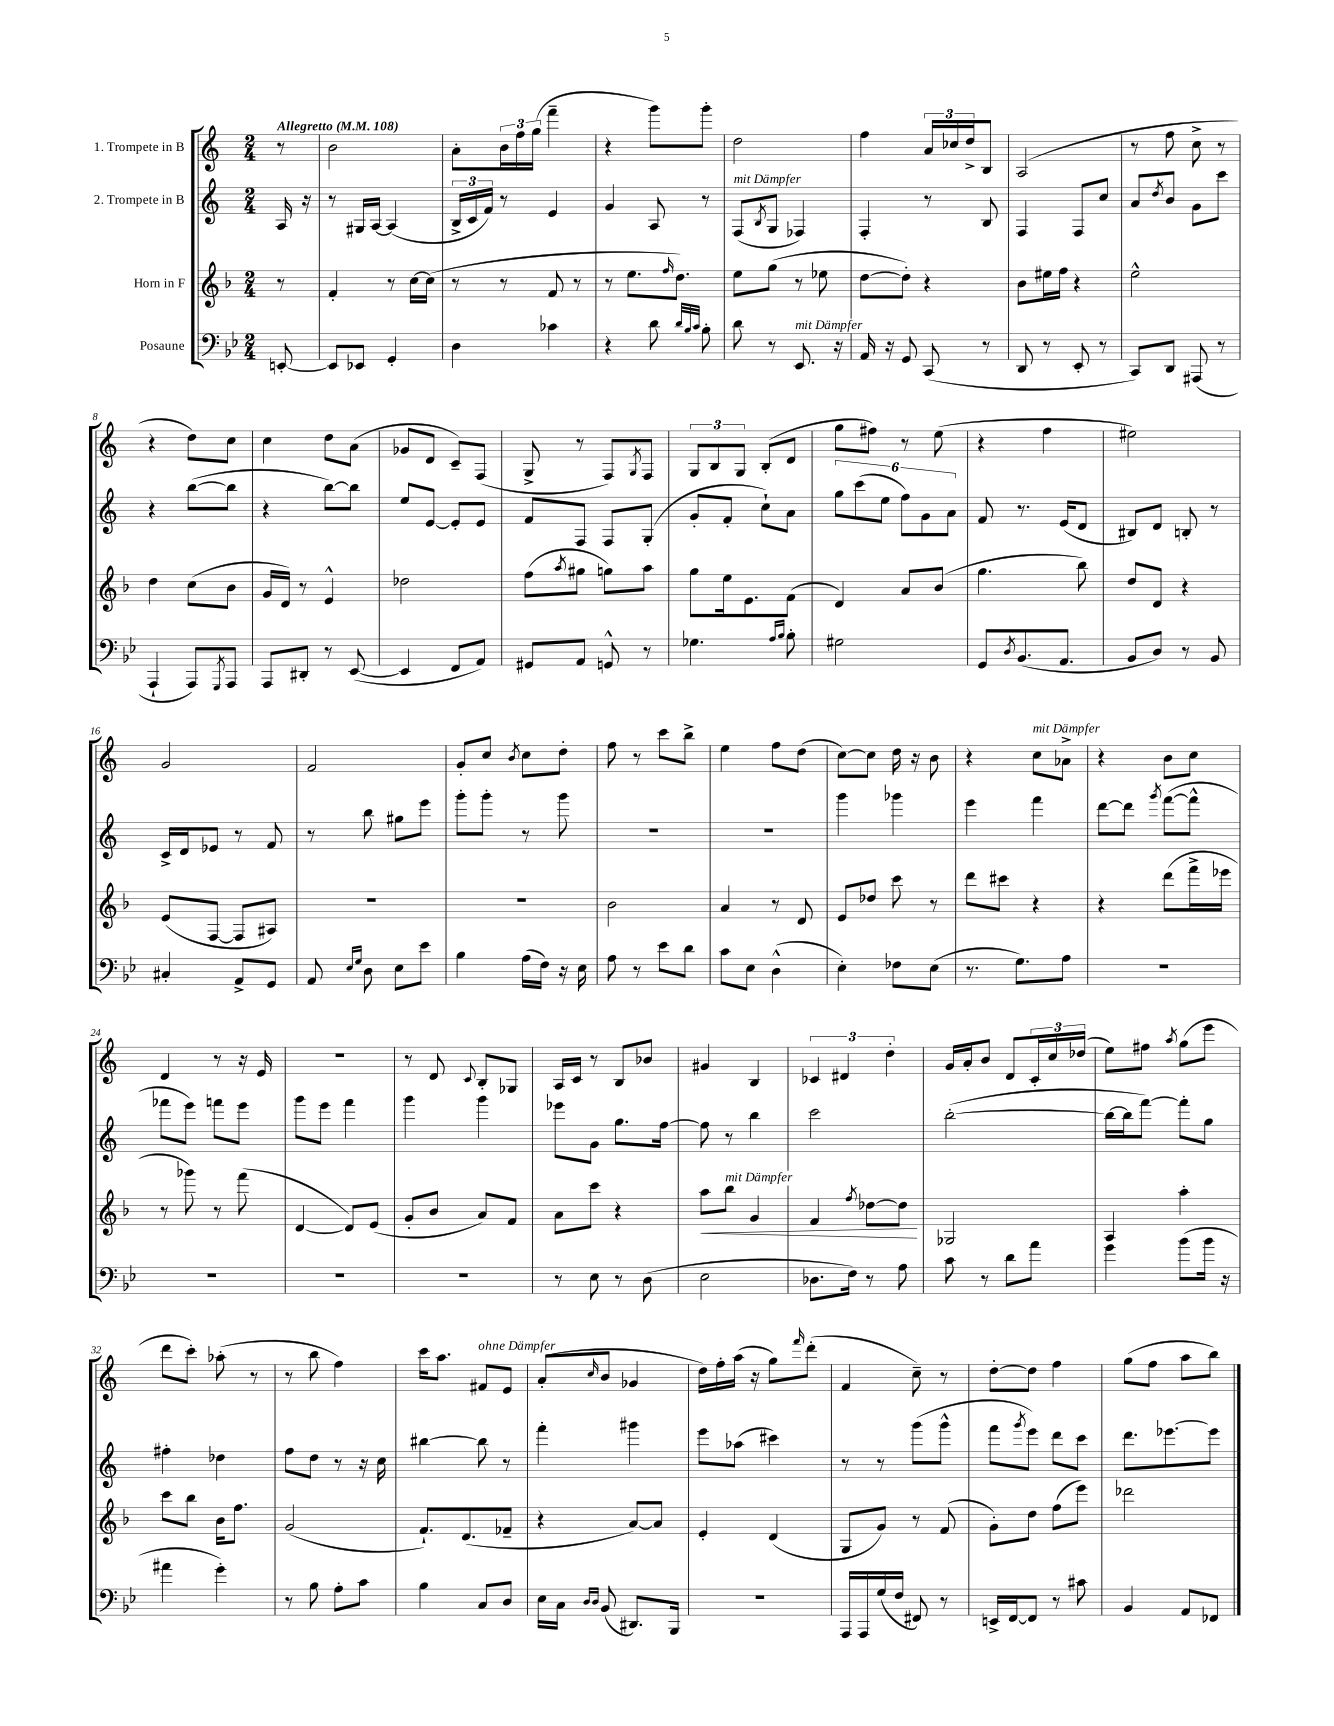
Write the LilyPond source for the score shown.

<<
\new StaffGroup <<
\new Staff = "s0" \with { instrumentName = "1. Trompete in B" } {
    \clef treble \key c \major \numericTimeSignature \time 2/4 \partial 8 \tempo "Allegretto" 4 = 108
    r8 |
    b'2 |
    a'8-. \tuplet 3/2 { b'16 f''16 g''16( } f'''4-- |
    r4 g'''8) g'''8-. |
    d''2 |
    f''4 \tuplet 3/2 { a'16 ces''16 d''16-> } b8 |
    a2( |
    r8 f''8 c''8-> r8 |
    r4 d''8) c''8 |
    c''4 d''8 a'8( |
    ges'8 d'8 c'8--) f8( |
    g8-> r8 f8) \acciaccatura { g8 } f8 |
    \tuplet 3/2 { g8 b8 g8 } b8-.( d'8 |
    g''8 fis''8) r8 e''8( |
    r4 f''4 |
    eis''2) |
    g'2 |
    f'2 |
    g'8-. c''8 \acciaccatura { b'8 } c''8 d''8-. |
    f''8 r8 c'''8 b''8-> |
    e''4 f''8 d''8( |
    c''8~) c''8 d''16 r16 b'8 |
    r4 c''8^\markup { \italic "mit Dämpfer" } aes'8-> |
    r4 b'8 c''8 |
    d'4 r8 r16 e'16 |
    r2 |
    r8 d'8 \appoggiatura { c'8 } b8-. ges8 |
    a16 c'16 r8 b8 bes'8 |
    gis'4 b4 |
    \tuplet 3/2 { ces'4 dis'4 d''4-. } |
    g'16 a'16-. b'8 d'8 \tuplet 3/2 { c'16-. c''16 des''16( } |
    e''8) fis''8 \acciaccatura { a''8 } g''8( e'''8 |
    d'''8 c'''8-.) aes''8-.( r8 |
    r8 b''8 f''4) |
    c'''16 a''8. fis'8^\markup { \italic "ohne Dämpfer" } e'8 |
    a'8-.( \grace { c''16 } b'8 ges'4 |
    d''16) f''16-. a''16( r16 g''8) \grace { f'''16 } d'''8-.( |
    f'4 c''8--) r8 |
    d''8~-. d''8 f''4 |
    g''8( f''8 a''8 b''8) \bar "|." |
}
\new Staff = "s1" \with { instrumentName = "2. Trompete in B" } {
    \clef treble \key c \major \numericTimeSignature \time 2/4 \partial 8
    a16 r16 |
    r8 gis16 a16~ a4( |
    \tuplet 3/2 { b16-> c'16 f'16) } r8 e'4 |
    g'4 a8 r8 |
    f8^\markup { \italic "mit Dämpfer" }( \acciaccatura { b8 } g8 fes4) |
    f4-. r8 b8 |
    f4 f8 c''8 |
    a'8 \acciaccatura { d''8 } b'8 g'8 c'''8 |
    r4 b''8~( b''8 |
    r4 b''8~) b''8 |
    e''8 e'8~ e'8-. e'8 |
    f'8 f8 f8 g8-.( |
    g'8-. f'8-. c''8-!) a'8 |
    \tuplet 6/4 { g''8 c'''8( e''8 f''8) g'8 a'8 } |
    f'8 r8. e'16( d'8 |
    bis8) d'8 b8-. r8 |
    c'16-> d'16 ees'8 r8 f'8 |
    r8 b''8 gis''8 e'''8 |
    g'''8-. g'''8-. r8 g'''8 |
    R2 |
    R2 |
    g'''4 ges'''4 |
    e'''4 f'''4 |
    d'''8~ d'''8 \acciaccatura { g'''8 } f'''8~( f'''8-^ |
    fes'''8 e'''8) f'''8 e'''8 |
    g'''8 e'''8 f'''4 |
    g'''4 g'''4 |
    ees'''8 g'8 g''8. f''16~ |
    f''8 r8 b''4 |
    c'''2 |
    b''2~-.( |
    b''16~ b''16 f'''8~) f'''8-. g''8 |
    fis''4-. des''4 |
    f''8 d''8 r8 r16 c''16 |
    bis''4~ bis''8 r8 |
    f'''4-. gis'''4 |
    e'''8 aes''8( cis'''4) |
    r8 r8 g'''8( g'''8-^ |
    f'''8 \acciaccatura { g'''8 } e'''8) d'''8 c'''8 |
    d'''8. ees'''8.~ ees'''8 \bar "|." |
}
\new Staff = "s2" \with { instrumentName = "Horn in F" } {
    \clef treble \key f \major \numericTimeSignature \time 2/4 \partial 8
    r8 |
    f'4-. r8 c''16~ c''16( |
    r8 r8 f'8 r8 |
    r8 e''8. \grace { f''16 } d''8.) |
    e''8 g''8( r8 ees''8 |
    d''8~ d''8-.) r4 |
    bes'8 eis''16 f''16 r4 |
    e''2-^ |
    d''4 c''8( bes'8 |
    g'16 d'16) r8 e'4-^ |
    des''2 |
    f''8( \acciaccatura { a''8 } gis''8 g''8) a''8 |
    g''8 e''16 e'8. f'8( |
    d'4) a'8 bes'8( |
    g''4. bes''8) |
    d''8 d'8 r4 |
    e'8( f8~ f8 ais8) |
    R2 |
    R2 |
    bes'2 |
    a'4 r8 d'8 |
    e'8 des''8 c'''8 r8 |
    d'''8 cis'''8 r4 |
    r4 d'''8( f'''16-> ees'''16 |
    r8 ges'''8) r8 f'''8( |
    d'4~ d'8) e'8( |
    g'8-. bes'8 a'8) f'8 |
    a'8 c'''8 r4 |
    a''8\< bes''8^\markup { \italic "mit Dämpfer" } g'4 |
    f'4 \acciaccatura { f''8 } des''8~ des''8\! |
    ges2 |
    a4 a''4-. |
    c'''8 bes''8 bes'16 f''8. |
    g'2( |
    f'8.-!) d'8.( fes'8-- |
    r4 a'8~) a'8 |
    e'4-. d'4( |
    g8 g'8) r8 f'8( |
    g'8-.) d''8 f''8( e'''8) |
    des'''2 \bar "|." |
}
\new Staff = "s3" \with { instrumentName = "Posaune" } {
    \clef bass \key bes \major \numericTimeSignature \time 2/4 \partial 8
    e,8~-. |
    e,8 ees,8 g,4-. |
    d4 ces'4 |
    r4 d'8 \grace { d'32 bes32 c'32 } bes8-. |
    d'8 r8 ees,8.^\markup { \italic "mit Dämpfer" } r16 |
    a,16 r16 g,8 c,8( r8 |
    d,8 r8 ees,8-. r8 |
    c,8) d,8 ais,,8( r8 |
    a,,4-! a,,8) \acciaccatura { g,,8 } a,,8 |
    a,,8 dis,8-. r8 ees,8~( |
    ees,4 f,8 a,8) |
    gis,8 a,8 g,8-^ r8 |
    ges4. \grace { a16 bes16 } bes8-. |
    gis2 |
    g,8 \acciaccatura { d8 } bes,8.( a,8. |
    bes,8 d8) r8 bes,8 |
    cis4-. a,8-> g,8 |
    a,8 \grace { ees16 g16 } d8 ees8 ees'8 |
    bes4 a16( f16) r16 ees16 |
    a8 r8 ees'8 d'8 |
    c'8 ees8 d4-^( |
    ees4-.) fes8 ees8( |
    r8. g8.) a8 |
    R2 |
    R2 |
    R2 |
    R2 |
    r8 ees8 r8 d8( |
    ees2 |
    des8. f16) r8 a8 |
    c'8 r8 d'8 a'8 |
    g'4 bes'8( bes'16 r16 |
    ais'4 g'4-.) |
    r8 bes8 a8-. c'8 |
    bes4 c8 d8 |
    ees16 c16 \grace { d16 d16 } bes,8( dis,8.) bes,,16 |
    R2 |
    a,,16 a,,16 g16( f16 fis,8) r8 |
    e,16-> f,16~ f,8 r8 cis'8 |
    bes,4 a,8 fes,8 \bar "|." |
}
>>
>>
